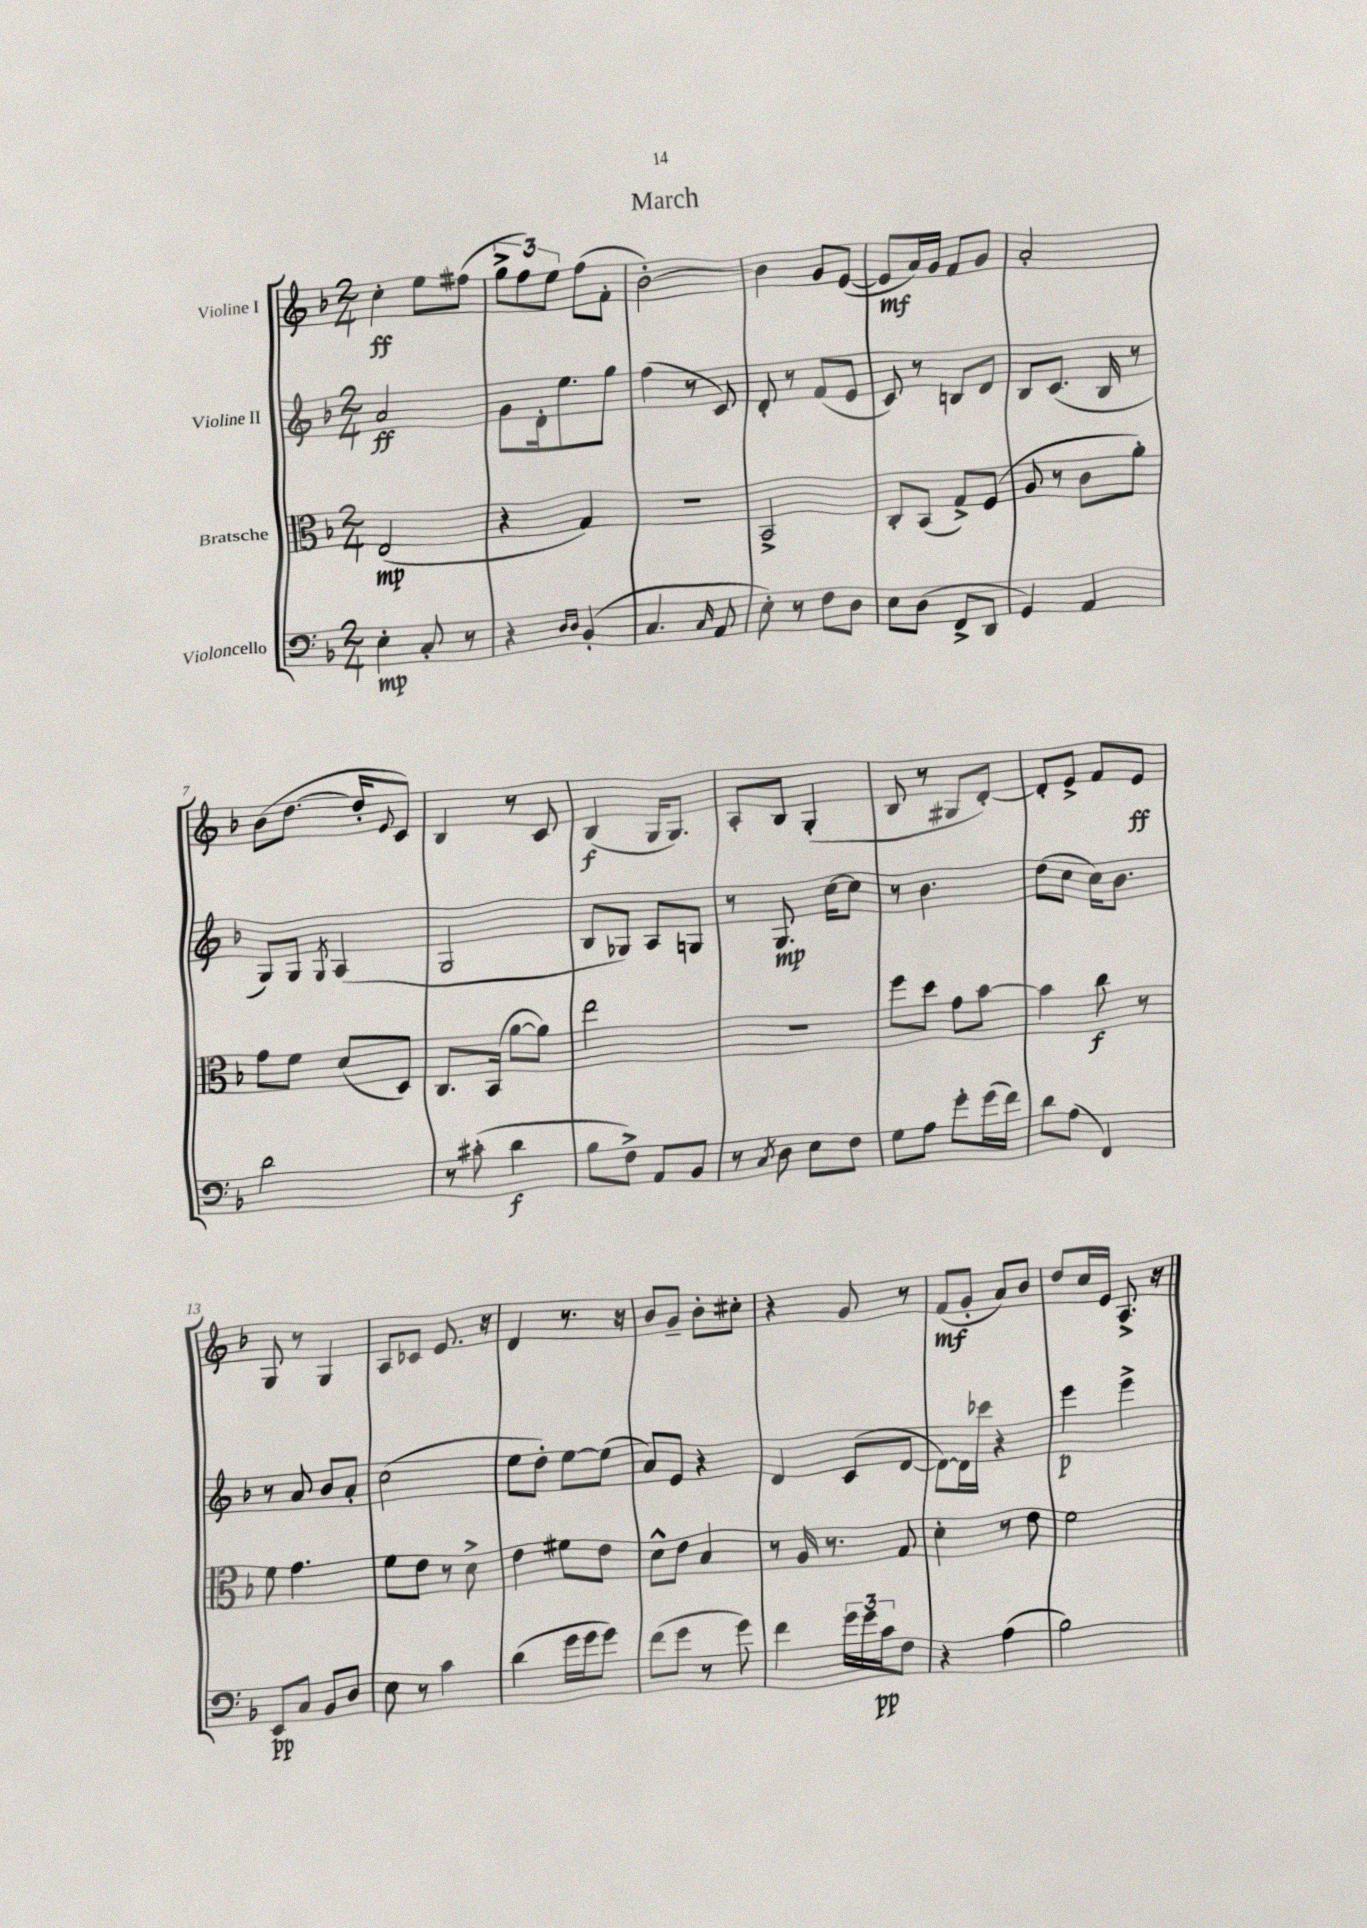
\header { title = "March" }
<<
\new StaffGroup <<
\new Staff = "s0" \with { instrumentName = "Violine I" } {
    \clef treble \key f \major \numericTimeSignature \time 2/4
    c''4-.\ff e''8 fis''8( |
    \tuplet 3/2 { g''8-> f''8) e''8 } f''8( f'8-. |
    bes'2~-.) |
    bes'4 g'8 e'8~( |
    e'8\mf a'16) g'16 f'8 g'8 |
    a'2-. |
    bes'8( d''8.~ d''16-. \appoggiatura { e'8 } c'8) |
    bes4 r8 c'8 |
    bes4\f( g16 g8.) |
    a8-. bes8 g4-.( |
    bes8 r8 gis8 d'8~-.) |
    d'8-. e'8-> f'8 e'8\ff |
    g8 r8 g4 |
    a8 ces'8 e'8. r16 |
    d'4 r8. r16 |
    bes'8 g'8-- bes'8-. cis''8-. |
    r4 g'8 r8 |
    f'8\mf( g'8-. a'8) bes'8 |
    d''8 c''16 e'16 a8.-> r16 \bar "|." |
}
\new Staff = "s1" \with { instrumentName = "Violine II" } {
    \clef treble \key f \major \numericTimeSignature \time 2/4
    a'2\ff |
    g'8 d'16-. e''8. g''8 |
    f''4( r8 c'8) |
    d'8-. r8 f'8( e'8 |
    c'8) r8 b8 d'8 |
    bes8 c'8.( bes16 r8 |
    g8) g8 \acciaccatura { g8 } a4( |
    g2 |
    bes8 ges8) a8 g8 |
    r8 g8.\mp c''16~ c''8 |
    r8 bes'4. |
    d''8( c''8 c''16) bes'8. |
    r8 a'8 bes'8 a'8-. |
    c''2( |
    e''8 d''8-.) e''8~ e''8( |
    a'8) e'8 r4 |
    d'4 c'8( d'8~ |
    d'8~) d'16 ces'''16 r4 |
    e'''4\p e'''4-> \bar "|." |
}
\new Staff = "s2" \with { instrumentName = "Bratsche" } {
    \clef alto \key f \major \numericTimeSignature \time 2/4
    e2\mp( |
    r4 g4) |
    R2 |
    bes,2-> |
    c8-. bes,8( g8->) f8( |
    a8 r8 c'8 a'8-.) |
    g'8 f'8 d'8( d8) |
    c8. bes,16( a'8~ a'8) |
    e''2 |
    r2 |
    f''8 d''8 g'8 bes'8~ |
    bes'4 c''8\f r8 |
    f'8 g'4. |
    f'8 e'8 r8 d'8-> |
    e'4 fis'8 e'8 |
    d'8-^ e'8 bes4 |
    r8 a16 r8. g8 |
    d'4-. r8 e'8 |
    f'2 \bar "|." |
}
\new Staff = "s3" \with { instrumentName = "Violoncello" } {
    \clef bass \key f \major \numericTimeSignature \time 2/4
    e4-.\mp c8-. r8 |
    r4 \grace { d16 d16 } bes,4-.( |
    c4. \grace { c16 } a,8 |
    e8-.) r8 f8 d8 |
    e8 d8( f,8-> d,8 |
    g,4) a,4 |
    d'2 |
    r8 cis'8-.( d'4\f |
    bes8 f8->) a,8 bes,8 |
    r8 \acciaccatura { c8 } d8 e8 f8 |
    g8 a8 g'8-. g'16( f'16) |
    d'8 a8( f,4) |
    e,8\pp c8 bes,8 d8 |
    e8 r8 c'4 |
    d'4( g'16 g'16 g'8) |
    f'8( g'8 r8 g'8) |
    f'4 \tuplet 3/2 { g'16 g'16 c'16\pp } f8 |
    r4 a4( |
    bes2) \bar "|." |
}
>>
>>
